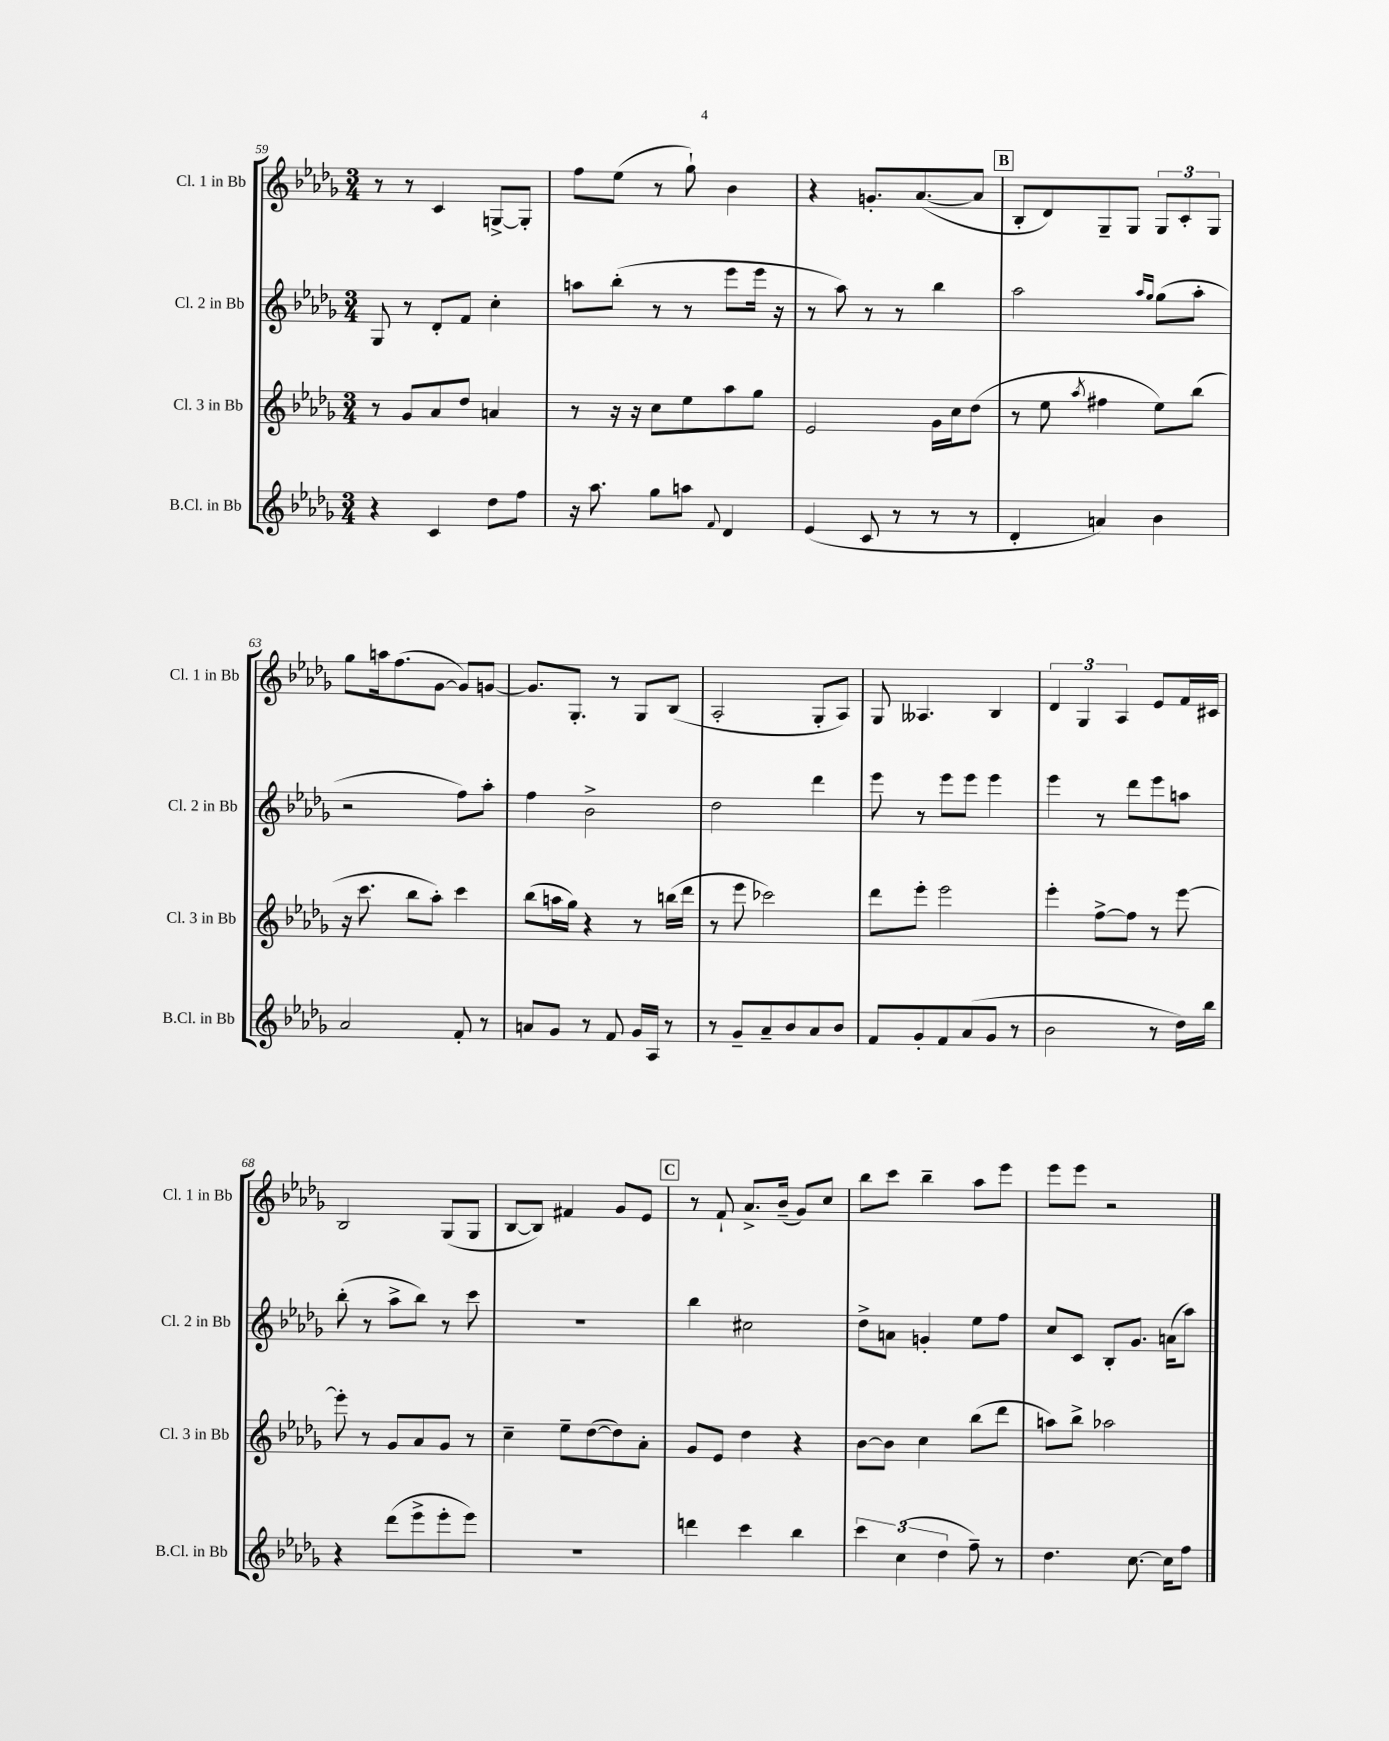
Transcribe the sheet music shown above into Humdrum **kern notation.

**kern	**kern	**kern	**kern
*staff4	*staff3	*staff2	*staff1
*clefG2	*clefG2	*clefG2	*clefG2
*k[b-e-a-d-g-]	*k[b-e-a-d-g-]	*k[b-e-a-d-g-]	*k[b-e-a-d-g-]
*M3/4	*M3/4	*M3/4	*M3/4
4r	8r	8G-	8r
.	8g-	8r	8r
4c	8a-	8d-'	4c
.	8dd-	8f	.
8dd-	4a	4cc'	[8G^
8ff	.	.	8G']
=	=	=	=
16r	8r	8aa	8ff
8.aa-	.	.	.
.	16r	(8bb-'	(8ee-
.	16r	.	.
8gg-	8cc	8r	8r
8aa	8ee-	8r	8gg-`)
8qqf	.	.	.
4d-	8aa-	8eee-	4b-
.	8gg-	16eee-	.
.	.	16r	.
=	=	=	=
(4e-	2e-	8r	4r
.	.	8aa-)	.
8c	.	8r	8.g'
8r	.	8r	.
.	.	.	([8.a-
8r	16g-	4bb-	.
.	16cc	.	.
8r	(8dd-	.	8a-]
=	=	=	=
4d-'	8r	2aa-	8B-'
.	8ee-	.	8d-)
.	8qaa-	.	.
4a)	4ff#	.	8G-~
.	.	.	8G-
.	.	16qqaa-	.
.	.	16qqgg-	.
4b-	8ee-)	(8gg-	12G-
.	.	.	12c'
.	(8bb-	8aa-'	.
.	.	.	12G-
=	=	=	=
2a-	16r	2r	8gg-
.	8.ccc	.	.
.	.	.	16aa
.	.	.	(8.ff
.	8bb-	.	.
.	8aa-')	.	[8g-
8f'	4ccc	8ff)	8g-])
8r	.	8aa-'	[8g
=	=	=	=
8a	(8bb-	4ff	8.g]
8g-	16aa	.	.
.	16gg-)	.	8.G-'
8r	4r	2b-^	.
8f	.	.	8r
16g-	8r	.	8G-
16A-	.	.	.
8r	(16bb	.	(8B-
.	16ddd-	.	.
=	=	=	=
8r	8r	2dd-	2A-'
8g-~	8eee-	.	.
8a-~	2ccc-)	.	.
8b-	.	.	.
8a-	.	4ddd-	8G-'
8b-	.	.	8A-)
=	=	=	=
8f	8ddd-	8eee-	8G-
8g-'	8eee-'	8r	4.A--
8f	2eee-	8eee-	.
(8a-	.	8eee-	.
8g-	.	4eee-	4B-
8r	.	.	.
=	=	=	=
2b-	4eee-'	4eee-	6d-
.	.	.	6G-
.	[8ff^	8r	.
.	.	.	6A-
.	8ff]	8ddd-	.
8r	8r	8eee-	8e-
16dd-)	[8eee-	8aa	16f
16bb-	.	.	16c#
=	=	=	=
4r	8eee-']	(8bb-'	2B-
.	8r	8r	.
(8ddd-	8g-	8aa-^	.
8eee-^	8a-	8bb-)	.
8eee-'	8g-	8r	(8G-
8eee-)	8r	8ccc	8G-
=	=	=	=
2.r	4cc~	2.r	[8B-
.	.	.	8B-])
.	8ee-~	.	4f#
.	([8dd-	.	.
.	8dd-])	.	8g-
.	8a-'	.	8e-
=	=	=	=
4ddd	8g-	4bb-	8r
.	8e-	.	8f`
4ccc	4dd-	2cc#	8.a-^
.	.	.	(16b-~
4bb-	4r	.	8g-)
.	.	.	8cc
=	=	=	=
6ccc	[8b-	8dd-^	8bb-
.	8b-]	8a	8ccc
(6cc	.	.	.
.	4cc	4g'	4bb-~
6dd-	.	.	.
8ff~)	(8bb-	8ee-	8aa-
8r	8ddd-	8ff	8eee-
=	=	=	=
4.dd-	8aa)	8cc	8eee-
.	8bb-^	8c	8eee-
.	2aa-	8B-'	2r
[8.cc	.	8.g-	.
16cc]	.	(16a	.
8ff	.	8aa-)	.
==	==	==	==
*-	*-	*-	*-
